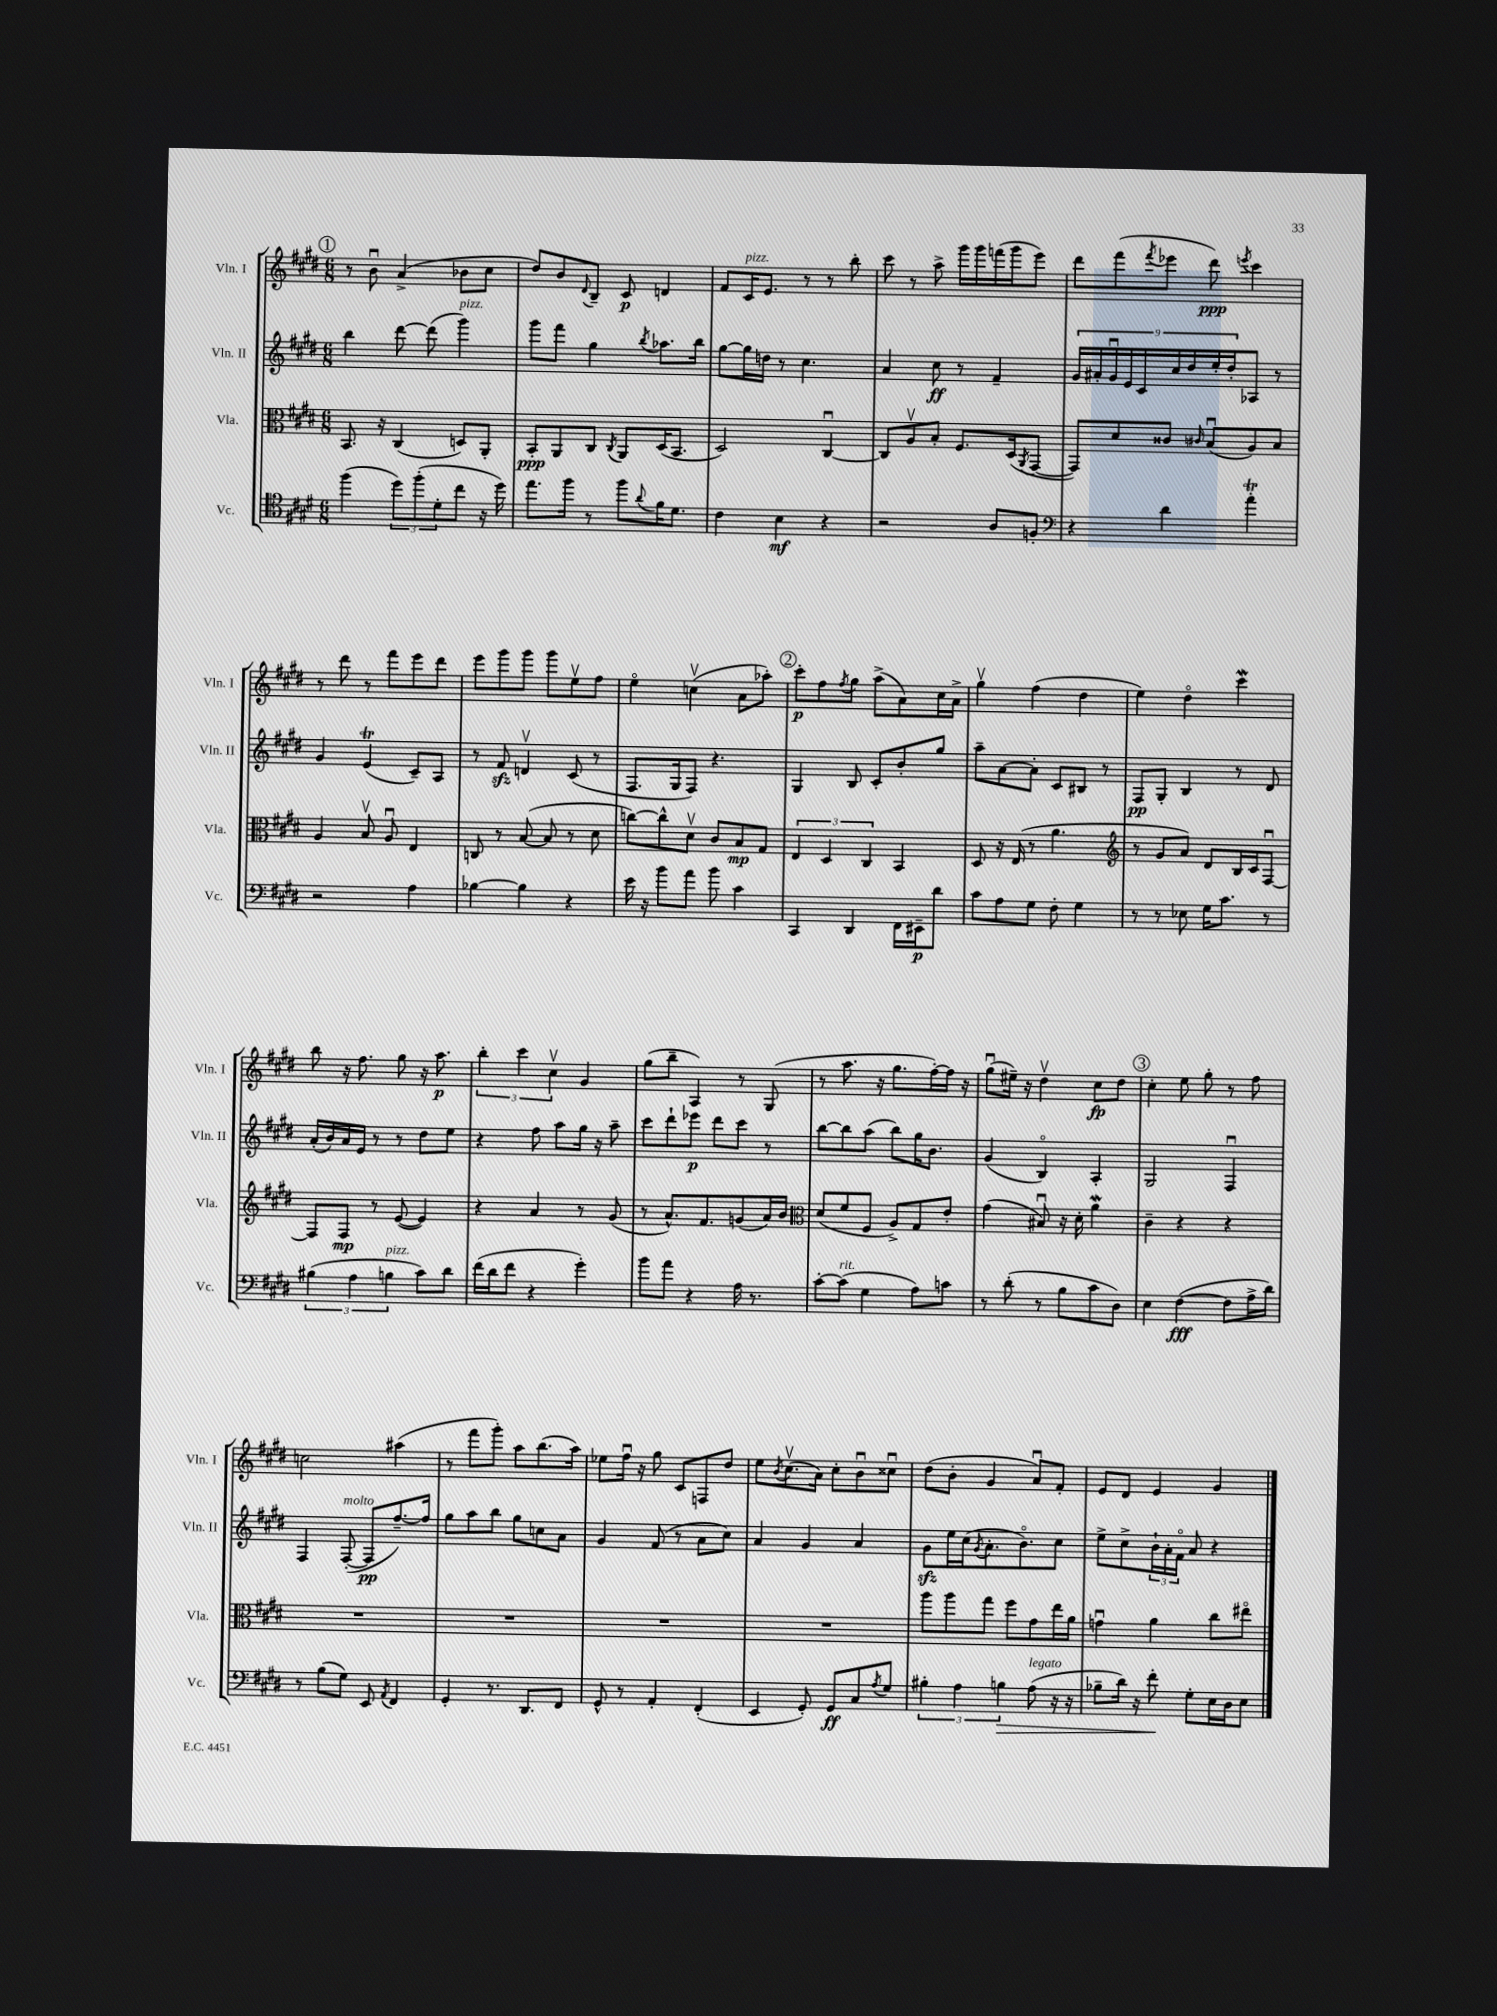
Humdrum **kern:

**kern	**kern	**kern	**kern
*staff4	*staff3	*staff2	*staff1
*clefC4	*clefC3	*clefG2	*clefG2
*k[f#c#g#d#]	*k[f#c#g#d#]	*k[f#c#g#d#]	*k[f#c#g#d#]
*M6/8	*M6/8	*M6/8	*M6/8
(4ff#	8.BB	4bb	8r
.	.	.	8bu
.	16r	.	.
12dd#)	(4C#	[8ddd#	(4a^
(12ff#'	.	.	.
.	.	(8ddd#]	.
12d#'	.	.	.
8cc#	8D)	4ggg#)	8b-
16r	8AA'	.	8cc#
16dd#)	.	.	.
=	=	=	=
8.ee	8BB'	8ggg#	8dd#)
.	8AA	8fff#	8b
16ff#	.	.	.
.	.	.	8qqd#
8r	8C#	4gg#	8B~
.	8qC#	.	.
8ff#	8AA	.	8c#
8qqa	.	8qbb	.
16f#	(16D#	8.aa-	4d
8.d#	8.BB	.	.
.	.	16bb	.
=	=	=	=
4c#	2D#)	[8gg#	8f#
.	.	16gg#]	16c#
.	.	16dd	8.e
4B	.	8r	.
.	.	4.cc#	8r
4r	[4C#u	.	8r
.	.	.	8bb'
=	=	=	=
2r	8C#]	4a	8ccc#
.	8Av	.	8r
.	8B'	8cc#	8aa^
.	8.F#	8r	16ggg#
.	.	.	16ggg#
8A	.	4f#~	(16fff
.	(16D#	.	16ggg#
.	8qAA	.	.
8F'	[8GG#	.	8eee)
=	=	=	=
*clefF4	*	*	*
4r	8GG#])	18g#	8ddd#
.	.	18a#'	.
.	.	18g#u	.
.	8d#	.	(8fff#
.	.	18e	.
.	.	18c#	.
.	.	.	8qfff#
4d#	8c##	.	8eee-
.	.	18cc#	.
.	.	18dd#	.
.	16qqc#	.	.
.	(8Bu	.	8ddd#)
.	.	18ee'	.
.	.	18dd#'	.
.	.	.	8qeee
4a'	8A)	8A-	4ccc#
.	8B	8r	.
=	=	=	=
2r	4A	4g#	8r
.	.	.	8ddd#
.	8Bv	(4e	8r
.	8Au	.	8fff#
4A	4E	8c#~)	8eee
.	.	8A	8ddd#
=	=	=	=
[4B-	8C	8r	8eee
.	8r	8f#	8ggg#
4B-]	([8B	4dv	8ggg#
.	8B]	.	8ggg#
4r	8r	(8c#	8eev
.	8d#	8r	8ff#
=	=	=	=
16e	[8cc)	8.F#	4eeo
16r	.	.	.
8b	8cc^^]	.	.
.	.	16G#	.
8a	8d#v	8F#)	(4ccv
8b	8c#	4.r	.
4c#	8B	.	8a
.	8G#	.	8aa-')
=	=	=	=
4CC#	6E	4G#	8ccc#'
.	.	.	8ff#
.	6D#	.	.
.	.	.	8qff#
4DD#	.	8B	8gg#
.	6C#	.	.
.	.	8c#'	(8aa^
16FF#	4BB	8b'	8a)
16EE#~	.	.	.
8d#	.	8gg#	16cc#
.	.	.	16a^
=	=	=	=
8c#	8D#	8aa~	4gg#v
8A	16r	[8a	.
.	(16E	.	.
8G#	8r	8a']	(4ff#
8F#'	4.a	8c#	.
4G#	.	8B#	4dd#
.	.	8r	.
=	=	=	=
*	*clefG2	*	*
8r	8r	8F#	4ee)
8r	8g#	8G#'	.
8E-	8a)	4B	4dd#o
16G#	8d#	.	.
8.c#	.	.	.
.	16B	8r	4ccc#
.	16c#	.	.
8r	[8F#u	8d#	.
=	=	=	=
(6B#	8F#]	(16a'	8bb
.	.	16b)	.
.	8F#	16a	16r
6A	.	.	.
.	.	16e	8.ff#
.	8r	8r	.
6B	.	.	.
.	([8e	8r	8gg#
8c#)	4e])	8dd#	16r
.	.	.	8.aa
8d#	.	8ee	.
=	=	=	=
(16f#	4r	4r	6bb'
16d#	.	.	.
8f#	.	.	.
.	.	.	6ccc#
4r	4a	8ff#	.
.	.	.	6cc#v
.	.	8aa	.
4g#')	8r	16gg#	4g#
.	.	16r	.
.	(8g#	8aa~	.
=	=	=	=
8b	8r	8ccc#	(8gg#
8a	8.a^^)	8ddd#`	8bb~
4r	.	8eee-	4A)
.	8.f#	.	.
.	.	8ddd#	.
16A	(8g	8ccc#	8r
8.r	.	.	.
.	16a)	8r	(8G#
.	16b	.	.
=	=	=	=
*	*clefC3	*	*
[8c#'	(8d#	[8bb	8r
(8c#]	8f#	8bb]	8.aa
4G#	8F#	(8aa	.
.	.	.	16r
.	8A^)	8bb)	8.gg#
8A)	8G#	16gg#	.
.	.	8.b	[16ff#')
8c	8e'	.	16ff#]
.	.	.	16r
=	=	=	=
8r	(4g#	(4g#	(8gg#u
(8d#'	.	.	16ee#~)
.	.	.	16r
8r	8B#u)	4Bo)	4dd#v
8B	16r	.	.
.	16d#'	.	.
8c#	4a	4A'	8cc#
8D#)	.	.	8dd#
=	=	=	=
4E	4c#~	2G#	4cc#'
([4F#	4r	.	8ee
.	.	.	8gg#'
8F#]	4r	4F#u	8r
16A^	.	.	8ff#
16d#)	.	.	.
=	=	=	=
8r	2.r	4F#	2cc
(8B	.	.	.
8G#)	.	([8F#'	.
8EE	.	8F#]	.
8qAA	.	.	.
4FF#	.	[8.ff#~)	(4aa#
.	.	16ff#]	.
=	=	=	=
4GG#'	2.r	8gg#	8r
.	.	8aa	8fff#
8.r	.	8bb	8ggg#')
.	.	8gg#	8aa
8.DD#	.	.	.
.	.	8cc	(8.bb
8FF#	.	8a	.
.	.	.	16aa)
=	=	=	=
8GG#^^	2.r	4g#	8ee-
8r	.	.	16ff#u
.	.	.	16r
4AA'	.	(8f#	8gg#
.	.	8r	8c#
(4FF#'	.	8a	8F
.	.	8cc#)	8dd#
=	=	=	=
4EE	2.r	4a	8ee
.	.	.	8qb
.	.	.	(8.cc#v
8GG#')	.	4g#	.
.	.	.	16a)
8GG#	.	.	8cc#'
8C#	.	4a	8bu
8qA	.	.	.
8G#	.	.	8cc##u
=	=	=	=
6B#'	8aa	8g#	(8dd#
.	8aa	16ee	8b'
6A	.	.	.
.	.	(16cc#	.
.	.	8qg#	.
.	8gg#	8.a'	4g#
6B	.	.	.
.	8ff#	.	.
.	.	8.bo)	.
(8A	8g#	.	8au)
16r	16ee	8cc#	8f#'
16r	16a	.	.
=	=	=	=
8B-~	4gu	8ee^	8e
16d#)	.	8cc#^	8d#
16r	.	.	.
8f#'	4a	24b`	4e
.	.	24a'	.
.	.	24f#o	.
8G#'	.	8a	.
16E	8cc#	4r	4g#
16D#	.	.	.
8E	8ee#o	.	.
==	==	==	==
*-	*-	*-	*-
